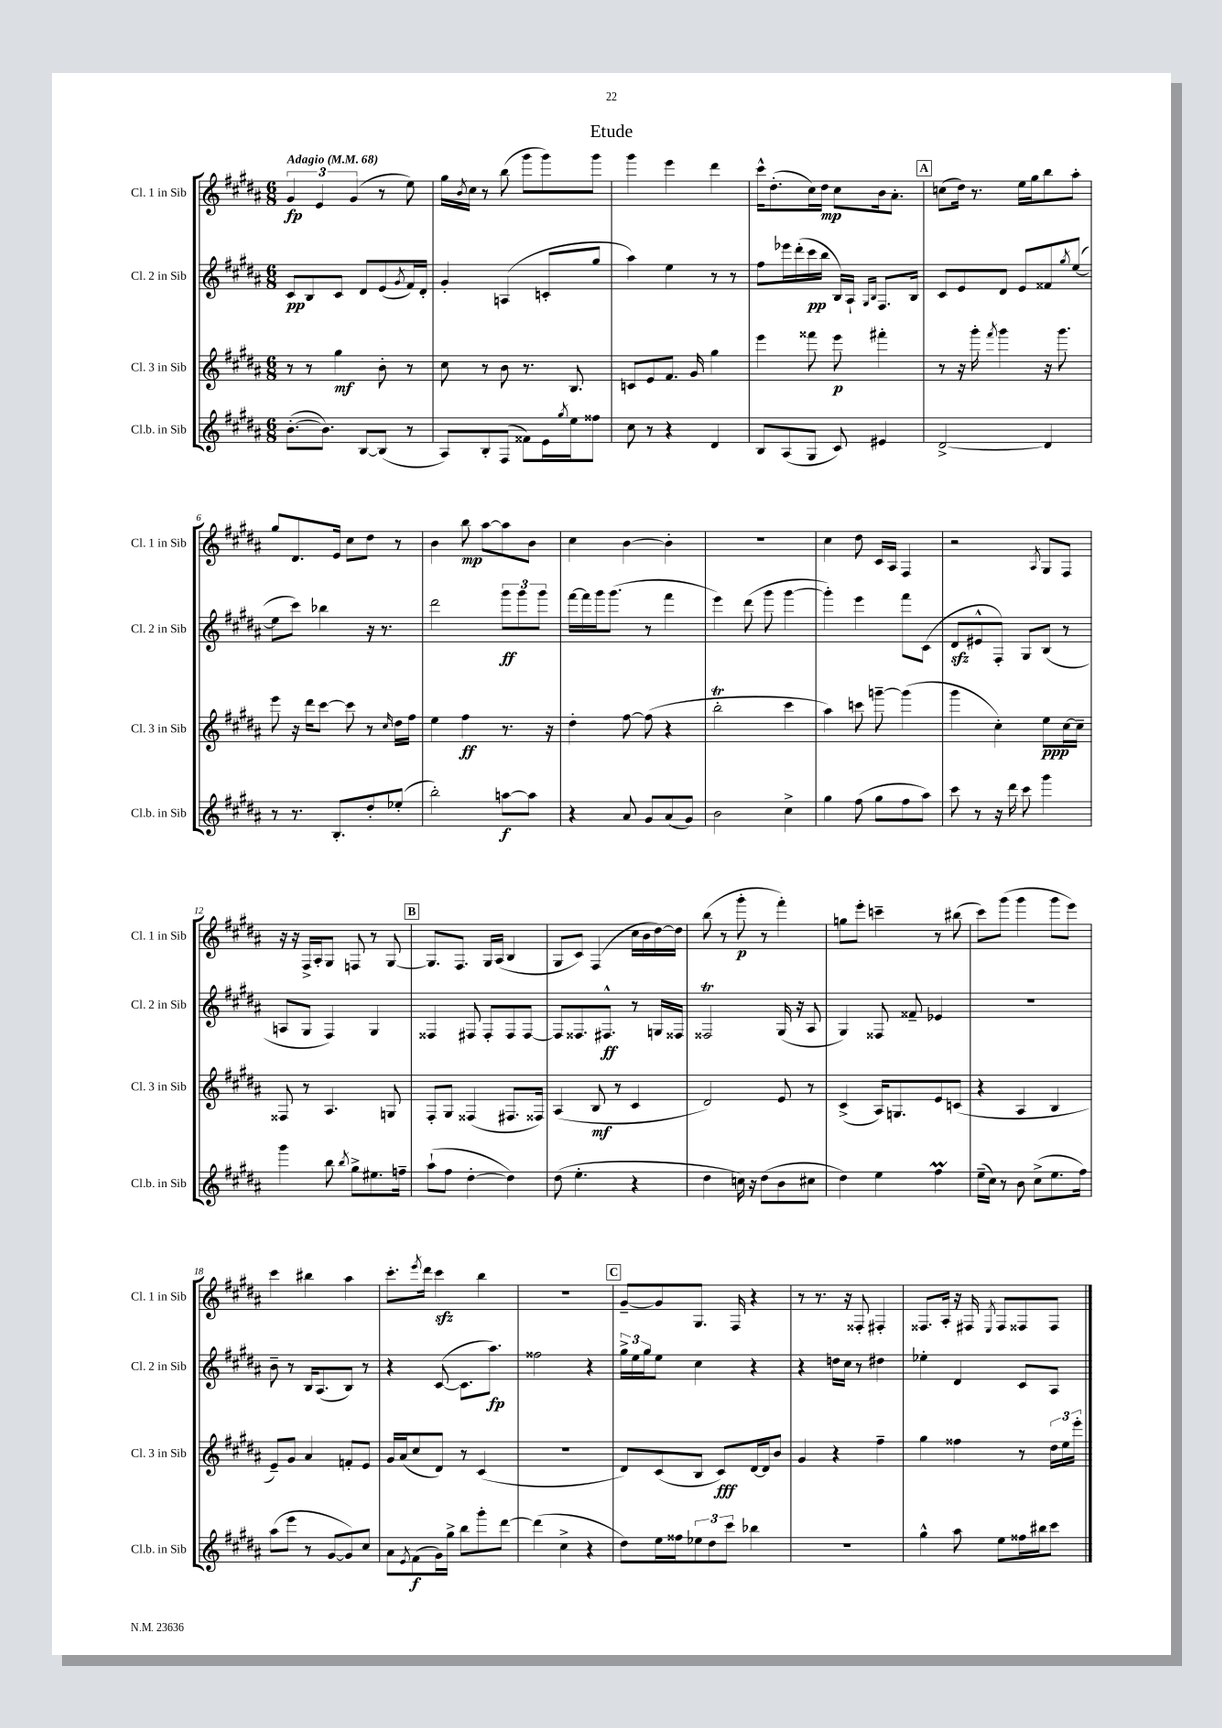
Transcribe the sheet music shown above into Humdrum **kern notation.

**kern	**kern	**kern	**kern
*staff4	*staff3	*staff2	*staff1
*clefG2	*clefG2	*clefG2	*clefG2
*k[f#c#g#d#a#]	*k[f#c#g#d#a#]	*k[f#c#g#d#a#]	*k[f#c#g#d#a#]
*M6/8	*M6/8	*M6/8	*M6/8
*MM68	*MM68	*MM68	*MM68
([8.b'	8r	8c#	6g#
.	8r	8B	.
.	.	.	6e
8.b])	.	.	.
.	4gg#	8c#	.
.	.	.	(6g#
[8B	.	8d#	.
(8B]	8b'	(8e	8r
.	.	8qg#	.
8r	8r	16f#)	8ee)
.	.	16d#'	.
=	=	=	=
8A#)	8cc#	4g#'	16gg#
.	.	.	8qb
.	.	.	16cc#
8B'	8r	.	8r
(8F#	8b	(4A	(8bb
8f##)	8.r	.	8ggg#
16e	.	8c'	8ggg#)
8qgg#	.	.	.
16ee	8.B	.	.
8ff##	.	8gg#	8ggg#
=	=	=	=
8cc#	8c	4aa#)	4ggg#
8r	8e	.	.
4r	8.f#	4ee	4eee
.	16g#	.	.
4d#	4gg#	8r	4ddd#
.	.	8r	.
=	=	=	=
8B	4eee	8ff#	16ccc#^^
.	.	.	(8.dd#'
(8A#	.	16eee-	.
.	.	(16ddd#'	.
8G#	8fff##	16ccc#	16cc#)
.	.	16bb	16dd#
8c#)	8eee	16B)	8cc#
.	.	16A#`	.
.	.	16qqG#	.
.	.	16qqB	.
4e#	4fff#'	8.F#	16b
.	.	.	8.a#'
.	.	16B	.
=	=	=	=
[2d#^	8r	8c#	(8cc
.	16r	8e	16dd#)
.	16ggg#'	.	8.r
.	8qfff#	.	.
.	4ggg#	8d#	.
.	.	8e	16ee
.	.	.	16gg#
4d#]	16r	8f##	8bb
.	8.ggg#	.	.
.	.	8qgg#	.
.	.	([8ee	8aa#'
=	=	=	=
8r	8eee	8ee]	8gg#
8.r	16r	8ccc#)	8.d#
.	16ddd#	.	.
.	[8ccc#	4bb-	.
8.B'	.	.	16e
.	8ccc#]	.	8cc#
8dd#'	8r	16r	8dd#
.	.	8.r	.
.	16qqcc#	.	.
(8ee-'	16dd#	.	8r
.	16ff#	.	.
=	=	=	=
2bb')	4ee	2ddd#	4b
.	4ff#	.	8bb
.	.	.	[8aa#
[8aa	8.r	12ggg#	8aa#]
.	.	12ggg#	.
8aa]	.	.	8b
.	.	12ggg#	.
.	16r	.	.
=	=	=	=
4r	4dd#'	[16fff#	4cc#
.	.	16fff#]	.
.	.	16ggg#	.
.	.	(8.ggg#	.
8a#	[8ff#	.	[4b
8g#	(8ff#]	8r	.
(8a#	4r	4fff#	4b']
8g#)	.	.	.
=	=	=	=
2b	2bb'	4eee)	2.r
.	.	(8ddd#	.
.	.	8ggg#	.
4cc#^	4ccc#	[4ggg#	.
=	=	=	=
4gg#	4aa#)	4ggg#'])	4cc#
(8ff#	8ccc	4eee	8dd#
8gg#	[8ggg~	.	16c#
.	.	.	16A#
8ff#	(4ggg]	8fff#	4F#
8aa#)	.	(8c#	.
=	=	=	=
8ccc#	4ggg#	8d#	2r
8r	.	8e#^^	.
16r	4cc#')	8F#')	.
16ddd#	.	.	.
8ccc#	.	8G#	.
.	.	.	8qA#
4ggg#	8ee	(8B	8G#
.	[16cc#	8r	8F#
.	16cc#~]	.	.
=	=	=	=
4ggg#	8F##	8A	16r
.	.	.	16r
.	8r	8G#	16F#^
.	.	.	16A#'
8bb	4.A#	4F#)	8G#
8qbb	.	.	.
8gg#^	.	.	8F
8.ee#	.	4G#	8r
.	8G	.	[8G#
16ff~	.	.	.
=	=	=	=
(8aa#`	8F#'	4F##	8.G#]
8ff#	8G#	.	.
.	.	.	8.F#
[4dd#'	(4F##	8F#	.
.	.	8F#'	16G#
.	.	.	(16A#
4dd#])	8.F#	8F#	4B
.	.	[8F#	.
.	16F##)	.	.
=	=	=	=
(8dd#	(4A#	8F#]	8G#
4.ee'	.	8.F##	8c#)
.	8B	.	(4F#
.	.	8.F#^^	.
.	8r	.	.
4r	4c#	8r	16cc#
.	.	.	16b
.	.	16G	[16dd#)
.	.	16F##	16dd#]
=	=	=	=
4dd#	2d#)	2F##	(8bb
.	.	.	8r
16cc)	.	.	8ggg#'
16r	.	.	.
(8dd#	.	.	8r
8b	8e	(16G#	4fff#')
.	.	16r	.
8cc#	8r	8A#	.
=	=	=	=
4dd#)	(4c#^	4G#)	8gg
.	.	.	8eee'
4ee	16A#)	8F##	4ccc~
.	8.G	.	.
.	.	8f##~	.
4ff#	8e	4e-	8r
.	(8c	.	(8bb#
=	=	=	=
(16ee~	4r	2.r	8ccc#)
16cc#)	.	.	.
8r	.	.	(8ggg#
8b	4A#	.	4ggg#
(8cc#^	.	.	.
8.ee	4B	.	8ggg#
.	.	.	8eee)
16ff#)	.	.	.
=	=	=	=
(8aa#	8e~)	8b~	4ccc#
8eee	8g#	8r	.
8r	4a#	16B	4bb#
.	.	(8.A#	.
[8g#	.	.	.
8g#])	8f'	8B)	4aa#
8cc#	8e	8r	.
=	=	=	=
8a#	16g#	4r	8.ccc#'
.	(16a#	.	.
8qe	.	.	.
(8f#	8cc#	.	.
.	.	.	8qeee
.	.	.	16ddd#
16g#)	8d#)	([8c#	4ccc#
16gg#^	.	.	.
8bb	8r	8.c#]	.
8ggg#'	(4c#	.	4bb
.	.	8.aa#)	.
[8ddd#	.	.	.
=	=	=	=
(4ddd#]	2.r	2ff##	2.r
4cc#^	.	.	.
4r	.	4r	.
=	=	=	=
8dd#)	8d#)	24gg#^	[8g#~
.	.	24ee	.
.	.	24gg#	.
16ee	(8c#	8ee	8g#]
16ff##	.	.	.
12ee-	8B	4cc#	8.G#
12dd#	.	.	.
.	8c#)	.	.
12ccc#	.	.	.
.	.	.	16F#
4bb-	[16d#	4r	4r
.	16d#]	.	.
.	8b	.	.
=	=	=	=
2.r	4g#	4r	8r
.	.	.	8.r
.	4r	16dd	.
.	.	16cc#	16r
.	.	8r	8F##'
.	4ff#~	4dd#	4F#'
=	=	=	=
4gg#^^	4gg#	4ee-'	8.F##
.	.	.	16A#'
8aa#	4ff##	4d#	16r
.	.	.	16F#
.	.	.	8qE
8ee	.	.	8F#
16ff##	8r	8c#	8F##
16bb#	.	.	.
8ccc#	24dd#	8A#	8F##
.	24ee	.	.
.	24eee'	.	.
==	==	==	==
*-	*-	*-	*-
